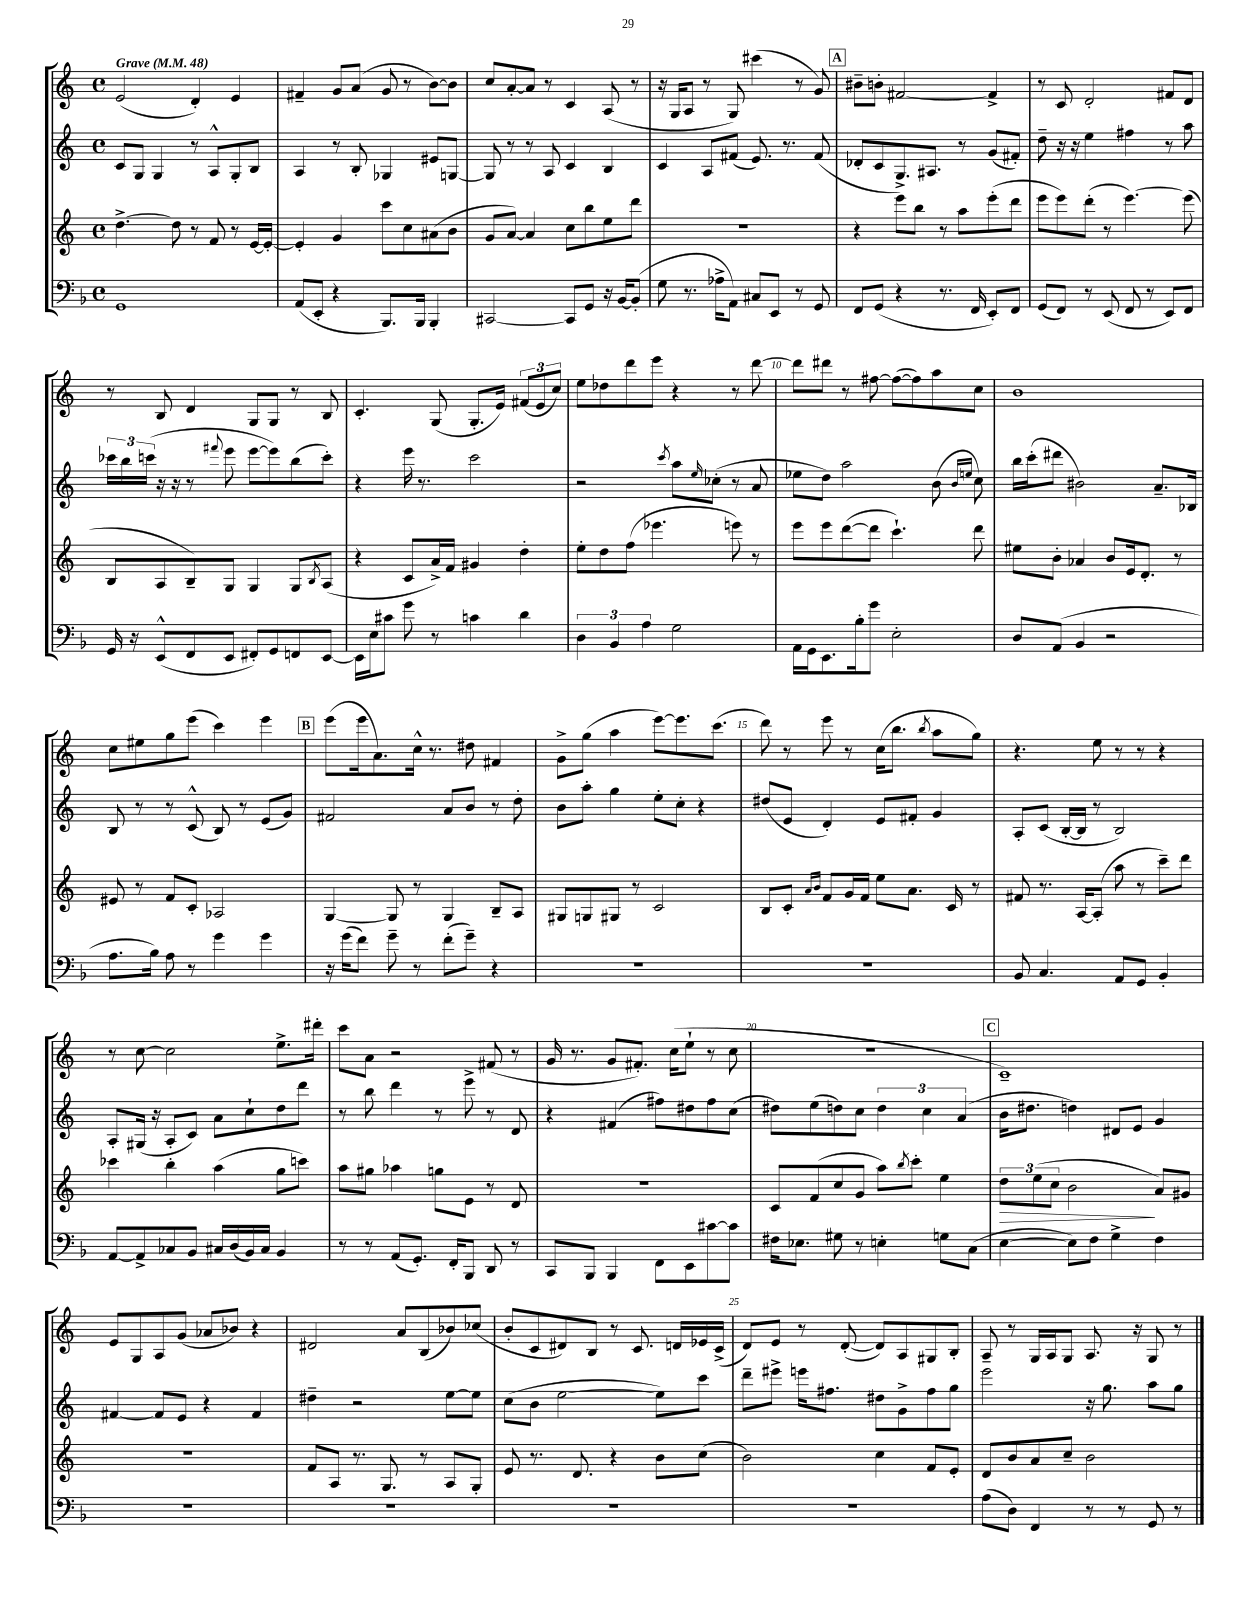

**kern	**kern	**kern	**kern
*staff4	*staff3	*staff2	*staff1
*clefF4	*clefG2	*clefG2	*clefG2
*k[b-]	*k[]	*k[]	*k[]
*M4/4	*M4/4	*M4/4	*M4/4
*met(c)	*met(c)	*met(c)	*met(c)
*MM48	*MM48	*MM48	*MM48
1GG	[4.dd^	8c	(2e
.	.	8G	.
.	.	4G	.
.	8dd]	.	.
.	8r	8r	4d')
.	8f	8A^^	.
.	8r	8G'	4e
.	[16e	8B	.
.	16e'_	.	.
=	=	=	=
(8AA	4e']	4A	4f#~
8EE'	.	.	.
4r	4g	8r	8g
.	.	8B'	(8a
8.BBB-)	8ccc	4G-	8g
.	8cc	.	8r
16BBB-	.	.	.
4BBB-'	(8a#	8e#	[8b)
.	8b	[8G	8b]
=	=	=	=
[2CC#	8g	8G]	8cc
.	[8a)	8r	[8a'
.	4a]	8r	8a]
.	.	8A	8r
8CC#]	8cc	4c	4c
8GG	8bb	.	.
16r	8ee	4B	(8A
[16BB-	.	.	.
(8BB-']	8ddd	.	8r
=	=	=	=
8G	1r	4c	16r
.	.	.	16G
8.r	.	.	8A
.	.	8A	8r
16A-^	.	.	.
8AA)	.	(8f#	8G)
8C#	.	8.e)	(4ccc#
8EE	.	.	.
.	.	8.r	.
8r	.	.	8r
8GG	.	(8f#	8g)
=	=	=	=
8FF	4r	8d-'	8b#~
(8GG	.	8c	8b'
4r	8eee	8.G^)	[2f#
.	8bb	.	.
.	.	8.A#	.
8.r	8r	.	.
.	8aa	8r	.
16FF	.	.	.
8EE')	(8eee'	(8g	4f#^]
8FF	8ddd	8f#')	.
=	=	=	=
(8GG	8eee	8dd~	8r
8FF)	8eee)	16r	8c
.	.	16r	.
8r	(8ddd'	4ee	2d'
(8EE	8r	.	.
8FF	[4.eee)	4ff#	.
8r	.	.	.
8EE)	.	8r	8f#
8FF	(8eee]	8aa	8d
=	=	=	=
16GG	8B	24ccc-	8r
.	.	24bb	.
16r	.	.	.
.	.	(24ccc	.
(8EE^^	8A	16r	8B
.	.	16r	.
8FF	8B~)	8r	4d
.	.	8qqfff#	.
8EE	8G	8eee	.
8FF#')	4G	[8eee	8G
8GG	.	8eee])	8G
8FF	8G	(8bb	8r
.	8qB	.	.
[8EE	(8A	8ccc')	8B
=	=	=	=
16EE]	4r	4r	4.c'
16E	.	.	.
8c#	.	.	.
8g	8c	16eee	.
.	.	8.r	.
8r	16a^)	.	(8G
.	16f	.	.
4c	4g#	2ccc	8.G'
.	.	.	16e)
4d	4dd'	.	(12f#
.	.	.	12e
.	.	.	12cc)
=	=	=	=
6D	8ee'	2r	8ee
.	8dd	.	8dd-
6BB-	.	.	.
.	(8ff	.	8ddd
6A	.	.	.
.	4.eee-	.	8eee
.	.	8qccc	.
2G	.	8aa	4r
.	.	16qqee	.
.	.	(8cc-'	.
.	8eee)	8r	8r
.	8r	8a	[8ddd
=	=	=	=
16AA	8eee	8ee-	8ddd]
16GG	.	.	.
8.EE	8eee	8dd)	8ddd#
.	([8ddd	2aa	8r
16B-'	.	.	.
8g	8ddd]	.	[8ff#
2E'	4.ccc`)	.	(8ff#_
.	.	.	8ff#])
.	.	(8b	8aa
.	.	16qqb	.
.	.	16qqee	.
.	8ddd	8cc)	8cc
=	=	=	=
8D	8ee#	16bb	1b
.	.	(16ccc'	.
(8AA	8b'	8ddd#	.
4BB-	4a-	2b#)	.
2r	8b	.	.
.	16e	.	.
.	8.d'	.	.
.	.	8.a~	.
.	8r	.	.
.	.	16B-	.
=	=	=	=
8.A	8e#	8B	8cc
.	8r	8r	8ee#
16B-)	.	.	.
8A	8f	8r	8gg
8r	8c'	(8c^^	(8eee
4g	2A-	8B)	4ccc)
.	.	8r	.
4g	.	(8e	4eee
.	.	8g)	.
=	=	=	=
16r	[4G	2f#	(8eee
(16g	.	.	.
8f)	.	.	16eee
.	.	.	8.a)
8g~	8G]	.	.
8r	8r	.	16cc^^
.	.	.	8.r
(8f'	4G	8a	.
8g~)	.	8b	8dd#
4r	8B~	8r	4f#
.	8A	8dd'	.
=	=	=	=
1r	8G#	8b	8g^
.	8G	8aa'	(8gg
.	8G#	4gg	4aa
.	8r	.	.
.	2c	8ee'	[8eee)
.	.	8cc'	8.eee]
.	.	4r	.
.	.	.	(8.ccc
=	=	=	=
1r	8B	(8dd#	8ddd)
.	8c'	8e	8r
.	16qqa	.	.
.	16qqb	.	.
.	8f	4d')	8eee
.	16g	.	8r
.	16f	.	.
.	8ee	8e	(16cc
.	.	.	8.bb
.	8.a	8f#'	.
.	.	.	8qbb
.	.	4g	8aa
.	16c	.	.
.	8r	.	8gg)
=	=	=	=
8BB-	8f#	8A'	4.r
4.C	8.r	(8c	.
.	.	[16B'	.
.	[16A	16B]	.
.	(8A']	8r	8ee
8AA	8aa	2B)	8r
8GG	8r	.	8r
4BB-'	8ccc~)	.	4r
.	8ddd	.	.
=	=	=	=
[8AA	4ccc-	8A'	8r
8AA^]	.	(16G#	[8cc
.	.	16r	.
8C-	4bb'	8A'	2cc]
8BB-	.	8c)	.
16C#	(4aa	8a	.
(16D	.	.	.
16BB-)	.	8cc`	.
16C#	.	.	.
4BB-	8gg	8dd	8.ee^
.	8ccc)	8ddd	.
.	.	.	16ddd#'
=	=	=	=
8r	8aa	8r	8ccc
8r	8gg#	8bb	8a
(8AA	4aa-	4ddd	2r
8.GG')	.	.	.
.	8gg	8r	.
16FF'	.	.	.
8BBB-	8e	8eee^	.
8DD	8r	8r	(8f#
8r	8d	8d	8r
=	=	=	=
8CC	1r	4r	16g
.	.	.	8.r
8BBB-	.	.	.
4BBB-	.	(4f#	8g
.	.	.	8.f#')
8FF	.	8ff#)	.
.	.	.	(16cc
8EE	.	8dd#	8ee`
[8c#	.	8ff#	8r
8c#]	.	(8cc	8cc
=	=	=	=
16F#	8c	8dd#)	1r
8.E-	.	.	.
.	(8f	(8ee	.
8G#	8cc	8dd)	.
8r	8g	8cc	.
4E'	8aa)	6dd	.
.	8qbb	.	.
.	8ccc'	.	.
.	.	6cc	.
8G	4ee	.	.
.	.	(6a	.
(8C	.	.	.
=	=	=	=
[4E	12dd	16b	1c~)
.	.	8.dd#	.
.	(12ee	.	.
.	12cc	.	.
8E])	2b	4dd)	.
8F	.	.	.
4G^	.	8d#	.
.	.	8e	.
4F	8a)	4g	.
.	8g#	.	.
=	=	=	=
1r	1r	[4f#	8e
.	.	.	8G
.	.	8f#]	8A
.	.	8e	(8g
.	.	4r	8a-
.	.	.	8b-)
.	.	4f#	4r
=	=	=	=
1r	8f	4dd#~	2d#
.	8A	.	.
.	8.r	2r	.
.	8.G	.	.
.	.	.	8a
.	8r	.	(8B
.	8A	[8ee	8b-)
.	8G'	8ee]	(8cc-
=	=	=	=
1r	8e	(8cc	8b'
.	8.r	8b	8c
.	.	[2ee	8d#)
.	8.d	.	.
.	.	.	8B
.	4r	.	8r
.	.	.	8.c
.	8b	8ee])	.
.	.	.	16d
.	(8cc	8ccc	16e-
.	.	.	(16c^
=	=	=	=
1r	2b)	8ddd~	8d)
.	.	8eee#^	8e
.	.	16eee	8r
.	.	8.ff#	.
.	.	.	([8d'
.	4cc	8dd#	8d])
.	.	8g^	8A
.	8f	8ff#	8G#
.	8e'	8gg	8B'
=	=	=	=
(8A	8d	2eee	8A~
8D)	8b	.	8r
4FF	8a	.	16G
.	.	.	16A
.	8cc~	.	8G
8r	2b	16r	8.A
.	.	8.gg	.
8r	.	.	.
.	.	.	16r
8GG	.	8aa	8G
8r	.	8gg	8r
==	==	==	==
*-	*-	*-	*-
